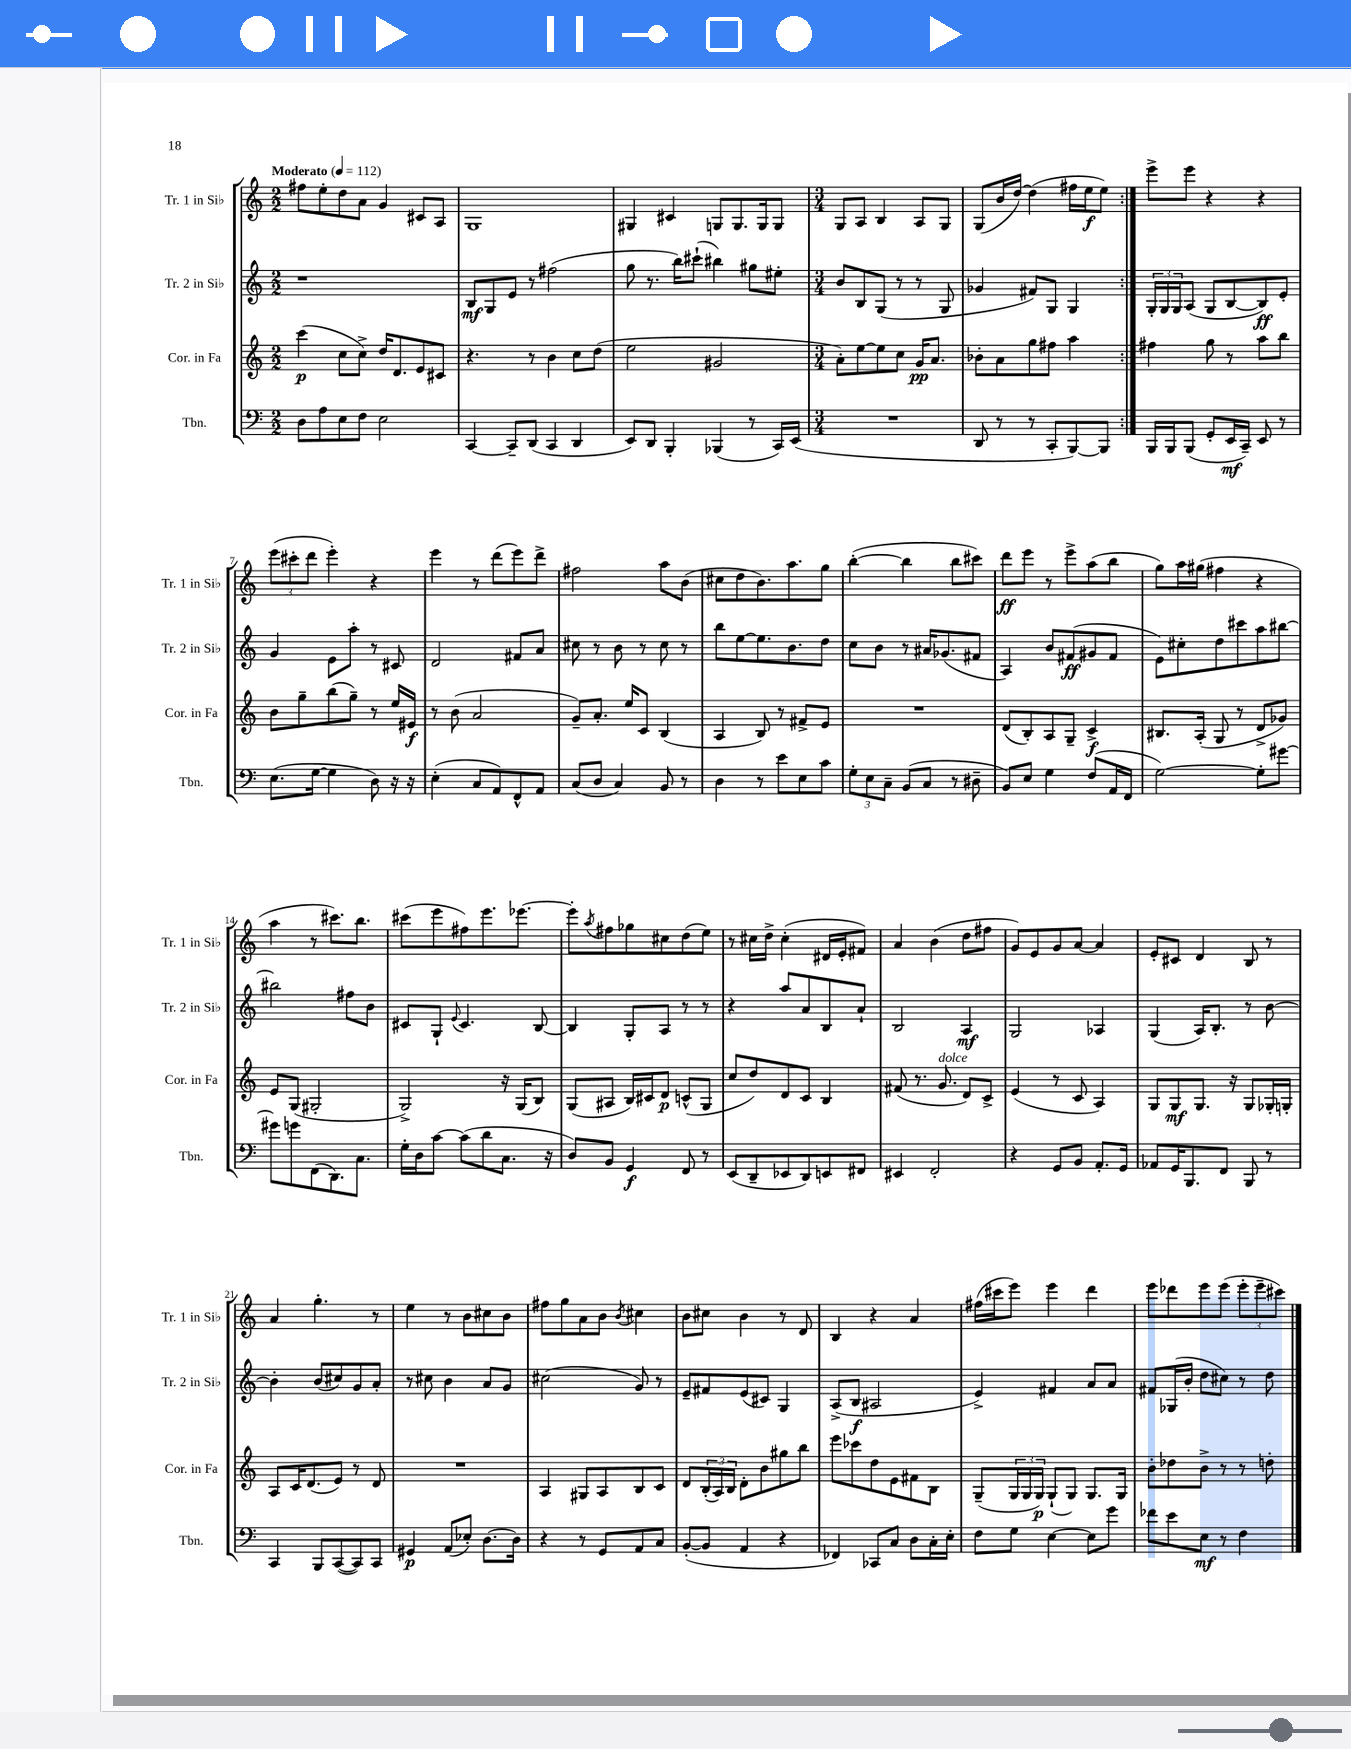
<<
\new StaffGroup <<
\new Staff = "s0" \with { instrumentName = "Tr. 1 in Sib" shortInstrumentName = "Tr. 1 in Sib" } {
    \clef treble \key c \major \numericTimeSignature \time 2/2 \tempo "Moderato" 4 = 112
    \repeat volta 2 { fis''8 e''8-. d''8 a'8 g'4 cis'8 a8 |
    g1 |
    gis4 cis'4 g8 g8. g16 g8 |
    \numericTimeSignature \time 3/4 g8 a8 b4 a8 g8 |
    g8( b'16 d''16~) d''4( fis''16 e''16\f e''8) | }
    e'''8-> e'''8 r4 r4 |
    \tuplet 3/2 { e'''8( cis'''8-. d'''8 } e'''4-.) r4 |
    e'''4 r8 d'''8( e'''8) d'''8-> |
    fis''2 a''8 b'8( |
    cis''8 d''8 b'8.) a''8. g''8 |
    b''4~-.( b''4 b''8 cis'''8) |
    d'''8\ff e'''8 r8 e'''8-> a''8( b''8 |
    g''8) a''16 gis''16( fis''4 r4 |
    a''4 r8 cis'''8.) b''8. |
    cis'''8( e'''8 fis''8) e'''8. ees'''8.~ |
    ees'''8-. \acciaccatura { a''8 } fis''8 ges''8 cis''8 d''8( e''8) |
    r8 cis''16 d''16-> cis''4-.( dis'16 e'16-. fis'8) |
    a'4 b'4( d''8 fis''8 |
    g'8) e'8 g'8 a'8~ a'4 |
    e'8-. cis'8 d'4 b8 r8 |
    a'4 g''4.-. r8 |
    e''4 r8 b'8 cis''8 b'8 |
    fis''8 g''8 a'8 b'8 \acciaccatura { b'8 } cis''4 |
    b'8 cis''8 b'4 r8 d'8 |
    b4 r4 a'4 |
    fis''16( cis'''16 e'''8) e'''4 d'''4 |
    e'''8 des'''8 e'''8 e'''8( \tuplet 3/2 { e'''8-. e'''8-- cis'''8) } \bar "|." |
}
\new Staff = "s1" \with { instrumentName = "Tr. 2 in Sib" shortInstrumentName = "Tr. 2 in Sib" } {
    \clef treble \key c \major \numericTimeSignature \time 2/2
    \repeat volta 2 { r1 |
    b8\mf g8 e'8 r8 fis''2( |
    g''8 r8. b''16) cis'''8-!( bis''4) gis''8 eis''8-. |
    \numericTimeSignature \time 3/4 b'8 b8 g8( r8 r8 g8 |
    ges'4 fis'8) g8 g4 | }
    \tuplet 3/2 { g16-. g16 g16 } a8( g8 b8~ b8\ff) e'8-. |
    g'4 e'8 a''8-. r8 cis'8 |
    d'2 fis'8 a'8 |
    cis''8 r8 b'8 r8 cis''8 r8 |
    b''8 e''8~ e''8. b'8. d''8 |
    c''8 b'8 r8 ais'16 ges'8.( fis'8 |
    a4) b'8 fis'8\ff( gis'8 fis'8 |
    e'8) cis''8-. d''8 cis'''8 a''8 bis''8~ |
    bis''2 fis''8 b'8 |
    cis'8 g8-! \appoggiatura { e'8 } cis'4. b8~ |
    b4 g8-. a8 r8 r8 |
    r4 a''8 a'8 b8 a'8-! |
    b2 a4\mf |
    g2 aes4 |
    g4( a16) b8.-. r8 b'8~ |
    b'4-. b'8( cis''8) g'8 a'8-. |
    r8 cis''8 b'4 a'8 g'8 |
    cis''2( g'8) r8 |
    e'8-- fis'8 e'8( cis'8) g4 |
    a8->( b8\f ais2 |
    e'4->) fis'4 a'8 a'8 |
    fis'8 ges16( b'16-. d''8 cis''8) r8 d''8 \bar "|." |
}
\new Staff = "s2" \with { instrumentName = "Cor. in Fa" shortInstrumentName = "Cor. in Fa" } {
    \clef treble \key c \major \numericTimeSignature \time 2/2
    \repeat volta 2 { c'''4\p( c''8 c''8->) d''16 d'8. e'8 cis'8 |
    r4. r8 b'4 c''8 d''8( |
    e''2 gis'2 |
    \numericTimeSignature \time 3/4 a'8-.) e''8~ e''8 c''8 g'16\pp a'8. |
    bes'8-. a'8 g''8 fis''8 a''4 | }
    fis''4 g''8 r8 a''8 b''8 |
    b'8 g''8-- b''8( g''8--) r8 e''16 eis'16\f |
    r8 b'8( a'2 |
    g'8--) a'8.-. e''16 c'8 b4( |
    a4 b8) r8 fis'8-> e'8 |
    R2. |
    d'8( b8-.) a8 g8-- c'4->\f |
    bis8. a16-.( g8 r8 d'8-> ges'8) |
    e'8 g8( gis2-. |
    g2->) r16 g16( b8) |
    g8( ais8 b16) cis'16 d'8\p c'8-^( g8 |
    c''8 d''8) d'8 c'8 b4 |
    fis'8( r8. g'8.^\markup { \italic "dolce" } d'8) c'8-> |
    e'4( r8 c'8 a4) |
    g8 g8\mf g8. r16 g8 ges16-. g16-. |
    a8 c'16 d'8.( e'8) r8 d'8 |
    R2. |
    a4 gis8 a8 b8 c'8 |
    d'8 \tuplet 3/2 { b16-.( a16) b16 } d'8-. b'8 gis''8 b''8 |
    e'''8 ces'''8 d''8 e'8 fis'8 b8 |
    g8--( \tuplet 3/2 { g16 g16 g16\p) } g8-!( g8) g8. g16 |
    b'8-. des''8 b'8-> r8 r8 d''8-. \bar "|." |
}
\new Staff = "s3" \with { instrumentName = "Tbn." shortInstrumentName = "Tbn." } {
    \clef bass \key c \major \numericTimeSignature \time 2/2
    \repeat volta 2 { d8 a8 e8 f8 e2 |
    c,4~ c,8-- d,8( c,4 d,4 |
    e,8) d,8 b,,4-. bes,,4( r8 c,16) e,16( |
    \numericTimeSignature \time 3/4 R2. |
    d,8 r8 r8 c,8-. b,,8~) b,,8 | }
    b,,16 b,,16 b,,8( g,8-. e,16\mf c,16--) e,8 r8 |
    e8.( g16~ g4 d8) r16 r16 |
    e4-.( c8 a,8) f,8-^ a,8 |
    c8( d8 c4) b,8 r8 |
    d4 r8 e'8 e8 c'8 |
    \tuplet 3/2 { g8-. e8 c8-- } b,8( c8 r8 dis8-- |
    b,8) e8 g4 f8( a,16 f,16 |
    g2~) g8-. gis'8~ |
    gis'8 g'8 f,8( d,8.) c8. |
    g16-. d16 c'8~ c'8( d'8 c8. r16 |
    d8) b,8 g,4\f f,8 r8 |
    e,8( d,8-- ees,8 d,8) e,8 fis,8 |
    eis,4 f,2-. |
    r4 g,8 b,8 a,8.-. g,16 |
    aes,8 g,16 b,,8. f,8 b,,8 r8 |
    c,4 b,,8 c,8~( c,8) c,8 |
    gis,4\p a,8( ees8-.) d8.~ d16 |
    r4 r8 g,8 a,8 c8 |
    b,8~-.( b,8 a,4 r4 |
    fes,4) ces,8 c8 d8 c16-. e16-. |
    f8 g8 e4~ e8 g'8 |
    fes'8 e'8 e8\mf r8 f4 \bar "|." |
}
>>
>>
